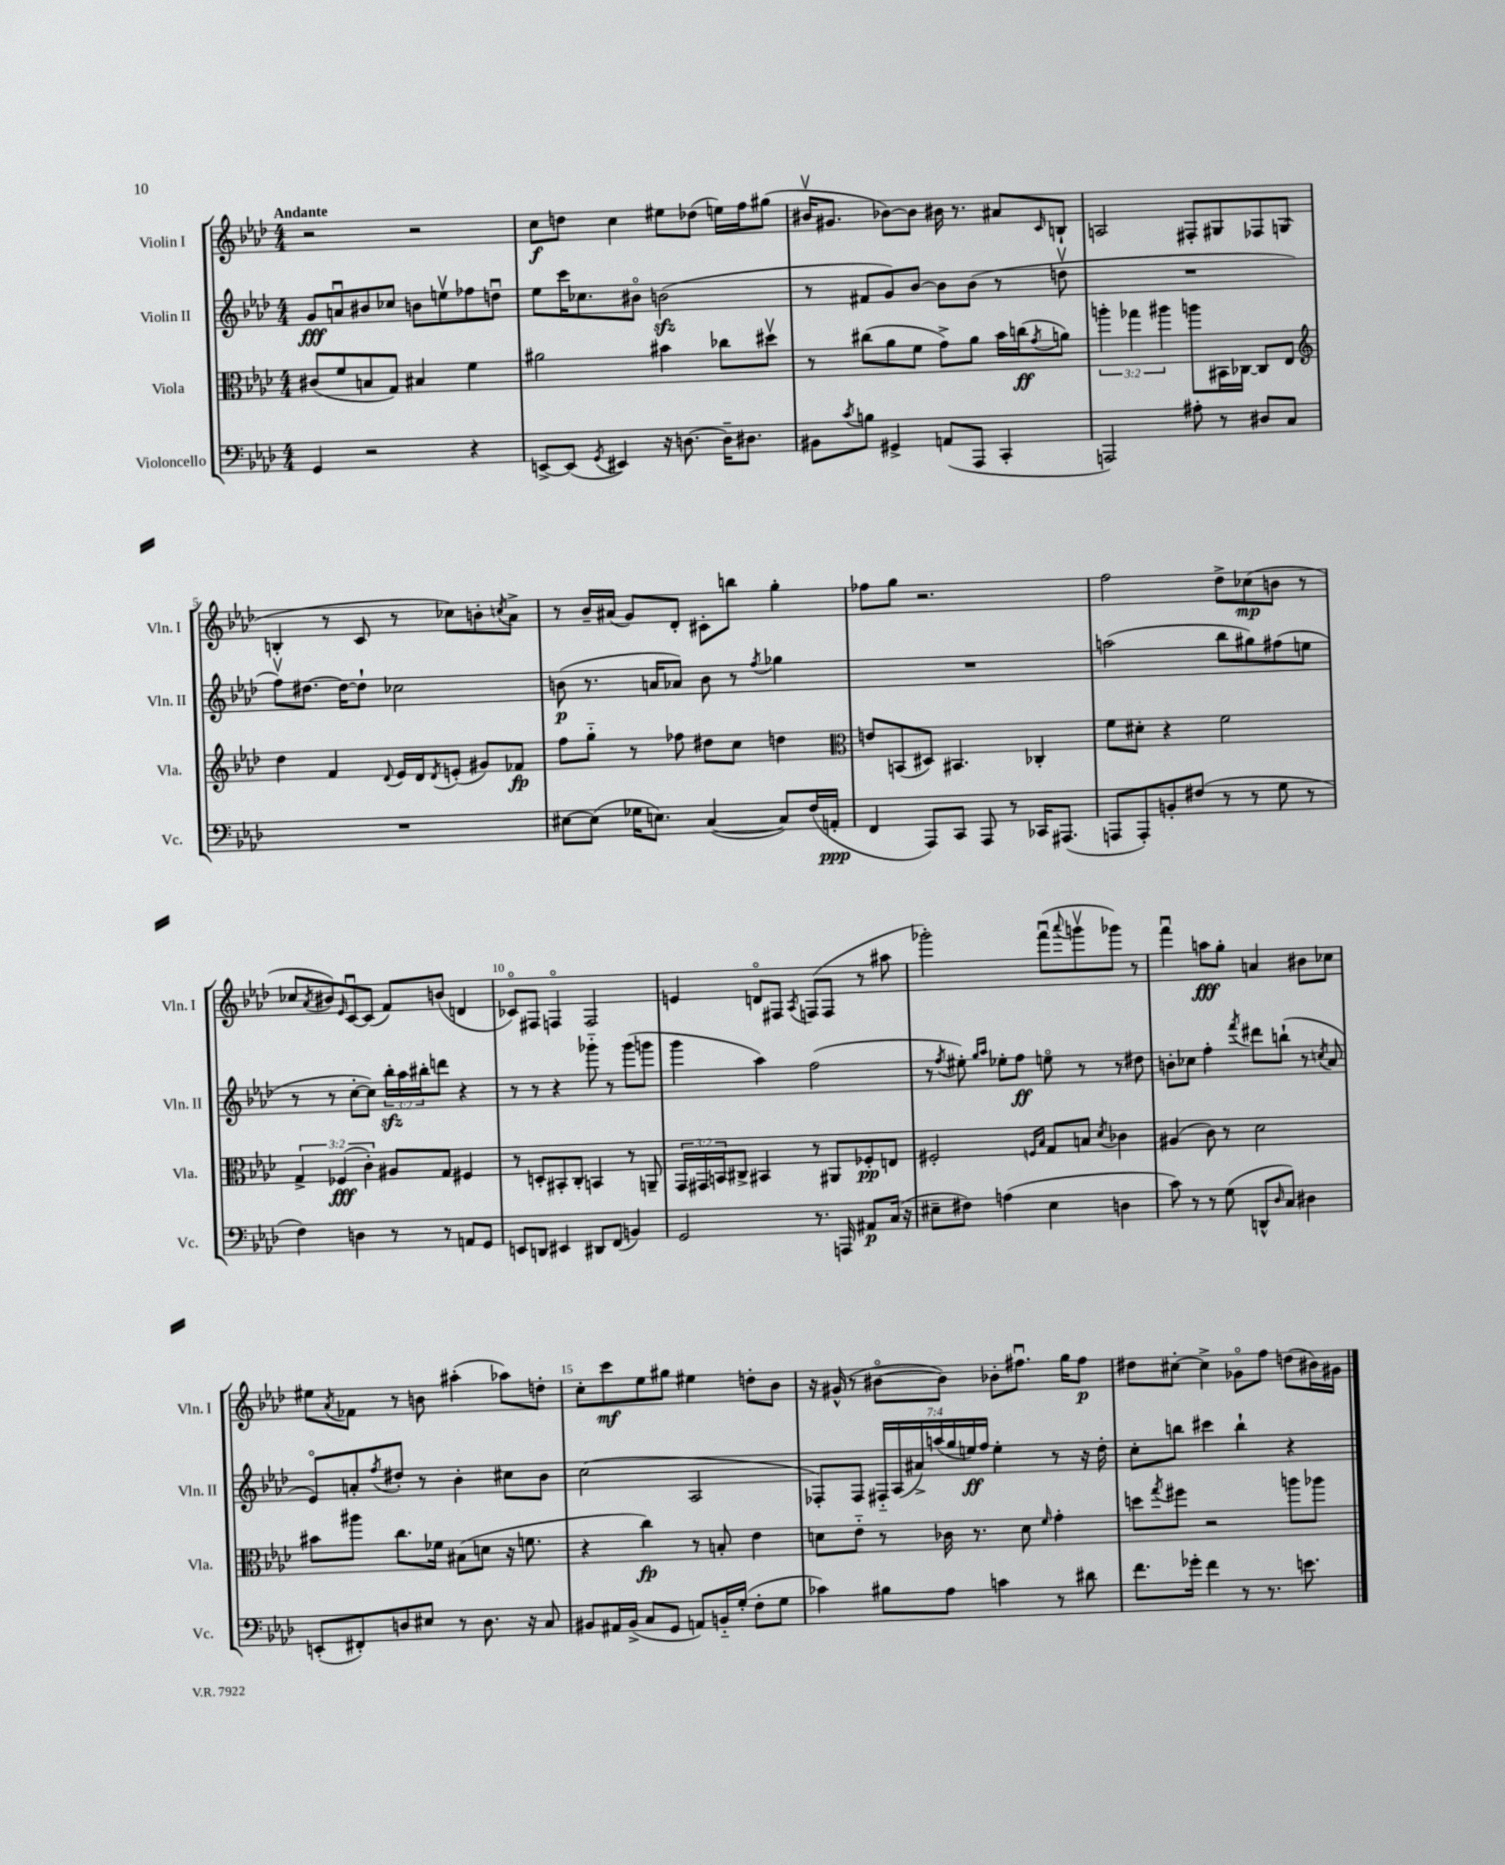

**kern	**dynam	**kern	**dynam	**kern	**dynam	**kern	**dynam
*part4	*part4	*part3	*part3	*part2	*part2	*part1	*part1
*staff4	*staff4	*staff3	*staff3	*staff2	*staff2	*staff1	*staff1
*I"Violoncello	*	*I"Viola	*	*I"Violin II	*	*I"Violin I	*
*I'Vc.	*	*I'Vla.	*	*I'Vln. II	*	*I'Vln. I	*
*clefF4	*	*clefC3	*	*clefG2	*	*clefG2	*
*k[b-e-a-d-]	*	*k[b-e-a-d-]	*	*k[b-e-a-d-]	*	*k[b-e-a-d-]	*
*M4/4	*	*M4/4	*	*M4/4	*	*M4/4	*
=1	=1	=1	=1	=1	=1	=1	=1
!	!	!	!	!	!	!LO:TX:a:B:t=Andante	!
4GG/	.	(8c#X/L	.	8g/L	fff	2r	.
.	.	8f/	.	8anu/	.	.	.
2r	.	8Bn/	.	8b#X/	.	.	.
.	.	8G/J)	.	8cc-X/J	.	.	.
.	.	4B#X/	.	8bn\L	.	2r	.
.	.	.	.	8eenv\	.	.	.
4r	.	4f\	.	8ff-X\	.	.	.
.	.	.	.	8ddnu\J	.	.	.
=2	=2	=2	=2	=2	=2	=2	=2
[8EEn^/L	.	2a#X\	.	8ee-\L	.	8cc\L	f
(8EE/J]	.	.	.	16ccc\K	.	8ddn\J	.
.	.	.	.	8.cc-X\	.	.	.
8qGG/	.	.	.	.	.	.	.
4EE#X/)	.	.	.	.	.	4cc\	.
.	.	.	.	8b#X\J	.	.	.
16r	.	4b#X\	.	(2bnzz\	.	8ee#X\L	.
[8.Dn\	.	.	.	.	.	.	.
.	.	.	.	.	.	(8dd-X\J	.
16D~\KL]	.	8cc-X\L	.	.	.	16een\LL)	.
8.D#X\J	.	.	.	.	.	16ff\J	.
.	.	8dd#Xv\J	.	.	.	(8gg#X\J	.
=3	=3	=3	=3	=3	=3	=3	=3
8BB#X\L	.	8r	.	8r	.	16b#Xv/KL	.
.	.	.	.	.	.	8.g#X/J	.
8qc/	.	.	.	.	.	.	.
8Bn\J	.	(8cc#X\L	.	8f#X/L	.	.	.
4GG#X^/	.	8a-\	.	8g/)	.	[8b-X\L)	.
.	.	8f\J	.	[8b-/J	.	8b-\J]	.
(8AAn/L	.	8g^\L)	.	8b-\L]	.	16b#X\	.
.	.	.	.	.	.	8.r	.
8AAA-/J	.	8a-\J	.	(8b-\J	.	.	.
4CC'/	.	16b-\LL	.	8r	.	8a#X/L	.
.	.	(16ccn\J	ff	.	.	.	.
.	.	8qg/	.	.	.	16qqc/	.
.	.	8an\J)	.	8ddnv\	.	8Bn`/J	.
=4	=4	=4	=4	=4	=4	=4	=4
2AAAn/)	.	6aan'\	.	1r	.	2An/	.
.	.	6gg-X\	.	.	.	.	.
.	.	6aa#X\	.	.	.	.	.
8A#X'\	.	8aan\L	.	.	.	8F#X'/L	.
8r	.	16BB#X\L	.	.	.	8G#X/	.
.	.	[16C-X\JJ	.	.	.	.	.
8D#X/L	.	8C-/L]	.	.	.	8F-X/	.
8C/J	.	8E-/J	.	.	.	(8Gn/J	.
!!LO:LB:g=z
=5	=5	=5	=5	=5	=5	=5	=5
*	*	*clefG2	*	*	*	*	*
1r	.	4dd-\	.	8ffv\L)	.	4Bn'/	.
.	.	.	.	[8.dd#X\J	.	.	.
.	.	4f/	.	.	.	8r	.
.	.	.	.	16dd#\KL_	.	.	.
.	.	.	.	8dd#`\J]	.	8c/	.
.	.	8qqd-/	.	.	.	.	.
.	.	16e-/LL	.	2cc-X\	.	8r	.
.	.	16d-/J	.	.	.	.	.
.	.	8qd-/	.	.	.	.	.
.	.	(8en'/J	.	.	.	8cc-X\L)	.
.	.	8g#X/L)	.	.	.	8bn'\	.
.	.	.	.	.	.	8qccn/	.
.	.	8f-X/J	fp	.	.	8a-^\J	.
=6	=6	=6	=6	=6	=6	=6	=6
[8E#X\L	.	8ff\L	.	(8bn\	p	8r	.
(8E#\J]	.	8gg\J	.	8.r	.	16b-~/LL	.
.	.	.	.	.	.	(16a#X/JJ	.
16G-X\KL	.	8r	.	.	.	8g/L)	.
8.En\J)	.	.	.	16an/KL	.	.	.
.	.	8ff-X\	.	8a-X/J)	.	8d-'/J	.
([4C/	.	8dd#X\L	.	8b\	.	8c#X'\L	.
.	.	8cc\J	.	8r	.	8bbn\J	.
.	.	.	.	8qff/	.	.	.
8C/L])	.	4ddn\	.	4gg-X\	.	4gg'\	.
(16F/L	.	.	.	.	.	.	.
16AAn'/JJ	ppp	.	.	.	.	.	.
=7	=7	=7	=7	=7	=7	=7	=7
*	*	*clefC3	*	*	*	*	*
4FF/	.	8en/L	.	1r	.	8ff-X\L	.
.	.	(8BBn/	.	.	.	8gg\J	.
8AAA-/L)	.	8D#X/J)	.	.	.	2.r	.
8CC/J	.	4.BB#X/	.	.	.	.	.
8AAA-/	.	.	.	.	.	.	.
8r	.	.	.	.	.	.	.
16CC-X/KL	.	4C-X'/	.	.	.	.	.
(8.AAA#X/J	.	.	.	.	.	.	.
=8	=8	=8	=8	=8	=8	=8	=8
8AAAn/L	.	8f\L	.	(2aan\	.	2ff\	.
8AAA'/)	.	8d#X'\J	.	.	.	.	.
8BBn'/	.	4r	.	.	.	.	.
(8F#X/J	.	.	.	.	.	.	.
8r	.	2f\	.	8bb-\L	.	8dd-^\L	.
8r	.	.	.	8gg#X\)	.	(8cc-X\	mp
8G\	.	.	.	(8ff#X\	.	8bn\J	.
8r	.	.	.	8een\J	.	8r	.
!!LO:LB:g=z
=9	=9	=9	=9	=9	=9	=9	=9
4F\)	.	6G^/	.	8r	.	8cc-X/L	.
.	.	.	.	.	.	8qa-/	.
.	.	.	.	8r	.	8b#X/)	.
.	.	(6F-X/	fff	.	.	.	.
.	.	.	.	.	.	16qqe-/	.
4Dn\	.	.	.	[8cc'\L	.	[8cu/	.
.	.	6c'\)	.	.	.	.	.
.	.	.	.	8cc\J])	.	(8c/J]	.
8r	.	8A#X/L	.	24bb-zz'\LL	.	8f/L)	.
.	.	.	.	24aa-\	.	.	.
.	.	.	.	24bb#X'\J	.	.	.
8r	.	8G/J	.	8dddn\J	.	(8bn/J	.
8AAn/L	.	4F#X/	.	4r	.	4dn/	.
8GG/J	.	.	.	.	.	.	.
=10	=10	=10	=10	=10	=10	=10	=10
8EEn/L	.	8r	.	8r	.	8c-X/L)	.
8DDn/J	.	8Dn'/L	.	8r	.	8F#X/J	.
4EE#X/	.	8BB#X'/	.	4r	.	4Fn/	.
.	.	8C'/J	.	.	.	.	.
8DD#X/L	.	4BBn/	.	8ggg-X\	.	2F/	.
(8FF/J	.	.	.	8r	.	.	.
4BBn/)	.	8r	.	(8ggg-\L	.	.	.
.	.	8AAn~/	.	8gggn\J	.	.	.
=11	=11	=11	=11	=11	=11	=11	=11
2GG/	.	24GG/LL	.	4ggg\	.	4en/	.
.	.	24GG#X/	.	.	.	.	.
.	.	24BBn/J	.	.	.	.	.
.	.	8C#X^/J	.	.	.	.	.
.	.	4BB#X/	.	4aa-\)	.	8dn/L	.
.	.	.	.	.	.	8F#X/J	.
.	.	.	.	.	.	8qA-/	.
8.r	.	8r	.	(2ff\	.	(8Fn/L	.
.	.	8AA#X/L	.	.	.	8F/J	.
16AAAn/	.	.	.	.	.	.	.
8AA#X/L	p	8F-X'/	pp	.	.	8r	.
(16C/Jk	.	8En/J	.	.	.	8aa#X\	.
16r	.	.	.	.	.	.	.
=12	=12	=12	=12	=12	=12	=12	=12
8E#X~\L	.	2F#X'/	.	8r	.	2ggg-X'\)	.
.	.	.	.	8qff/	.	.	.
8F#X\J)	.	.	.	8ee#X'\)	.	.	.
.	.	.	.	16qqgg/LL	.	.	.
.	.	.	.	16qqaa-/JJ	.	.	.
(4An\	.	.	.	8ee-X'\L	.	.	.
.	.	.	.	8ff\J	ff	.	.
.	.	16qqFn/LL	.	.	.	.	.
.	.	16qqB-/JJ	.	.	.	.	.
4E#\	.	8G/L	.	8een\	.	(8fffu\L	.
.	.	.	.	.	.	8qqaaa-/	.
.	.	8Bn/J	.	8r	.	8gggnv\	.
.	.	8qd-/	.	.	.	.	.
4Dn\	.	4c-X\	.	8r	.	8ggg-X\J)	.
.	.	.	.	8dd#X\	.	8r	.
=13	=13	=13	=13	=13	=13	=13	=13
8c\)	.	(4A#X/	.	8bn'\L	.	4fffu\	.
8r	.	.	.	8cc-X\J	.	.	.
8r	.	8c\)	.	4ff'\	.	8aan\L	fff
(8G\	.	8r	.	.	.	8gg'\J	.
.	.	.	.	8qfff/	.	.	.
8DDn^^/L	.	2d-\	.	8ddd#X\L	.	4an/	.
16qqD-/	.	.	.	.	.	.	.
8C/J)	.	.	.	(8bbn`\J	.	.	.
4D#X\	.	.	.	8r	.	8b#X\L	.
.	.	.	.	8qccn/	.	.	.
.	.	.	.	8a-/	.	8cc-X\J	.
!!LO:LB:g=z
=14	=14	=14	=14	=14	=14	=14	=14
(8EEn'/L	.	8b#X\L	.	8e-/L)	.	8ee#X\L	.
.	.	.	.	.	.	8qa-/	.
8FF#X'/)	.	8aa#X\J	.	8an'/	.	8f-X\J	.
.	.	.	.	8qff/	.	.	.
8Dn/	.	8.cc\L	.	8dd#X'/J	.	8r	.
8E#X/J	.	.	.	8r	.	8bn\	.
.	.	16f-X\Jk	.	.	.	.	.
8r	.	(8B#X\L	.	4b-'\	.	(4aa#X'\	.
8.D\	.	8dn\J	.	.	.	.	.
.	.	16r	.	8cc#X\L	.	8aa-X\L)	.
16r	.	8.fn\	.	.	.	.	.
8C/	.	.	.	8b-\J	.	8ddn'\J	.
=15	=15	=15	=15	=15	=15	=15	=15
8BB#X/L	.	4r	.	(2cc\	.	8cc'\L	.
16AA#X/L	.	.	.	.	.	8ccc\	mf
(16BB#^/JJ	.	.	.	.	.	.	.
8C/L	.	4cc\)	fp	.	.	8ee-\	.
8GG/J	.	.	.	.	.	8gg#X\J	.
8AAn/L)	.	8r	.	2A-/	.	4ee#X\	.
16BBn/L	.	8Bn'/	.	.	.	.	.
(16G'/JJ	.	.	.	.	.	.	.
8F'\L	.	4e-\	.	.	.	8ddn'\L	.
8G\J	.	.	.	.	.	8b-\J	.
=16	=16	=16	=16	=16	=16	=16	=16
4c-X\)	.	8dn\L	.	8F-X'/L)	.	16r	.
.	.	.	.	.	.	(16g#X^^/	.
.	.	8e-\J	.	8F-/J	.	8r	.
8B#X\L	.	8r	.	28F#X/LL	.	[8b#X\L	.
.	.	.	.	(28A-/	.	.	.
.	.	.	.	28a#X^/)	.	.	.
.	.	.	.	(28aan/	.	.	.
8A-\J	.	16c-X\	.	.	.	8b#\J])	.
.	.	.	.	28gg/	.	.	.
.	.	.	.	28een/)	ff	.	.
.	.	8.r	.	.	.	.	.
.	.	.	.	28ff/JJ	.	.	.
4cn\	.	.	.	4ee'\	.	8b-X'\L	.
.	.	8d\	.	.	.	8.ff#Xu\J	.
.	.	16qqf/	.	.	.	.	.
8r	.	4g'\	.	8r	.	.	.
.	.	.	.	.	.	16gg\KL	.
8d#X\	.	.	.	16r	.	8ff#\J	p
.	.	.	.	16dd-'\	.	.	.
=17	=17	=17	=17	=17	=17	=17	=17
8.f\L	.	8ddn\L	.	8cc'\L	.	8dd#X\L	.
.	.	8qgg/	.	.	.	.	.
.	.	8ff#X\J	.	8bbn\J	.	[8cc#X'\J	.
16g-X'\Jk	.	.	.	.	.	.	.
4f\	.	2r	.	4ccc#X\	.	4cc#^\]	.
8r	.	.	.	4bb`\	.	8g-X\L	.
8.r	.	.	.	.	.	8ff\J	.
.	.	8aan\L	.	4r	.	(8ddn\L	.
8.en\	.	.	.	.	.	.	.
.	.	8aa-X\J	.	.	.	16b#X\L)	.
.	.	.	.	.	.	16g#X\JJ	.
==	==	==	==	==	==	==	==
*-	*-	*-	*-	*-	*-	*-	*-
